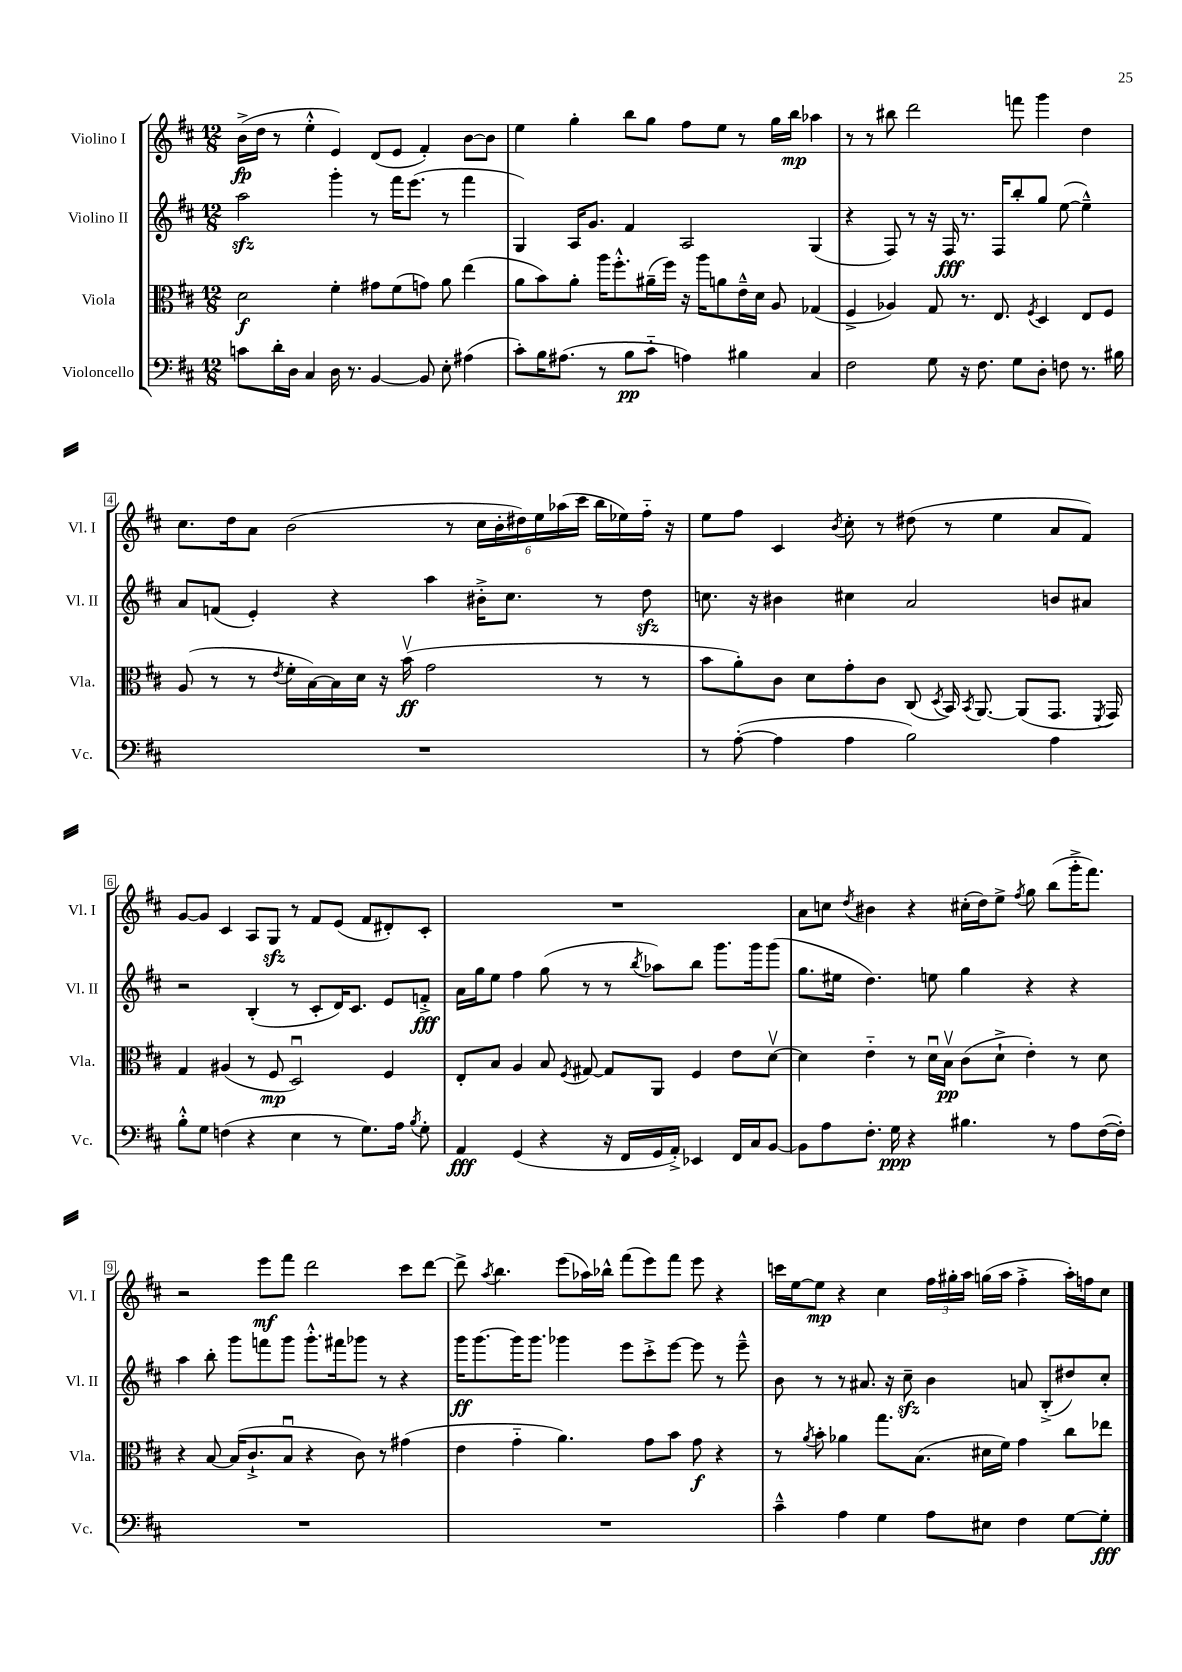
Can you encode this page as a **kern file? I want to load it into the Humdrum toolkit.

**kern	**kern	**kern	**kern
*staff4	*staff3	*staff2	*staff1
*clefF4	*clefC3	*clefG2	*clefG2
*k[f#c#]	*k[f#c#]	*k[f#c#]	*k[f#c#]
*M12/8	*M12/8	*M12/8	*M12/8
8c	2d	2aa	(16b^
.	.	.	16dd
16d'	.	.	8r
16D	.	.	.
4C#	.	.	4ee'^^
16D	4f#'	4ggg'	4e)
8.r	.	.	.
[4BB	8g#	8r	(8d
.	(8f#	16fff#	8e
.	.	(8.eee	.
8BB]	8g)	.	4f#')
8E'	8a	8r	.
(4A#	(4ee	4fff#	[8b
.	.	.	8b]
=	=	=	=
8c#')	8a	4G)	4ee
16B	8b)	.	.
(8.A#	.	.	.
.	8a'	16A	4gg'
.	.	8.g	.
8r	16aa	.	.
.	8.ff#'^^	.	.
8B	.	4f#	8bb
8c#'~	(16a#~	.	8gg
.	16ff#)	.	.
4A)	16r	2A	8ff#
.	16aa	.	.
.	8a	.	8ee
4B#	16e~^^	.	8r
.	16d	.	.
.	8A	.	16gg
.	.	.	16bb
4C#	(4G-	(4G	4aa-
=	=	=	=
2F#	4F#^	4r	8r
.	.	.	8r
.	4A-)	8F#)	8bb#
.	.	8r	2ddd
8G	8G	16r	.
.	.	16F#	.
16r	8.r	8.r	.
8.F#	.	.	.
.	8.E	16F#	.
8G	.	8bb'	8fff
.	8qF#	.	.
8D'	4D	8gg	4ggg
8F	.	([8ee	.
8.r	8E	4ee~^^])	4dd
.	8F#	.	.
16B#	.	.	.
=	=	=	=
1.r	(8A	8a	8.cc#
.	8r	(8f	.
.	.	.	16dd
.	8r	4e')	8a
.	8qe	.	.
.	16f#'	.	(2b
.	[16B)	.	.
.	16B]	4r	.
.	16d	.	.
.	16r	.	.
.	(16bv	.	.
.	2g	4aa	.
.	.	.	8r
.	.	16b#'^	24cc#
.	.	.	24b'
.	.	8.cc#	.
.	.	.	24dd#)
.	.	.	24ee
.	.	.	(24aa-
.	.	.	24ccc#
.	8r	8r	16bb
.	.	.	16ee-)
.	8r	8dd	16ff#'~
.	.	.	16r
=	=	=	=
8r	8b	8.cc	8ee
([8A'	8a')	.	8ff#
.	.	16r	.
4A]	8c#	4b#	4c#
.	8d	.	.
.	.	.	8qb
4A	8g'	4cc#	8cc#'
.	8c#	.	8r
2B)	(8C#	2a	(8dd#
.	8qD	.	.
.	16BB)	.	8r
.	8qBB	.	.
.	[8.AA	.	.
.	.	.	4ee
.	(8AA]	.	.
4A	8.GG	8b	8a
.	.	8a#	8f#)
.	8qFF#	.	.
.	16GG)	.	.
=	=	=	=
8B'^^	4G	2r	[8g
8G	.	.	8g]
(4F	(4A#	.	4c#
4r	8r	(4B'	8A
.	8F#	.	8G
4E	2Du)	8r	8r
.	.	8c#'	8f#
8r	.	16d)	(8e
.	.	8.c#	.
8.G)	.	.	8f#
.	4F#	8e	8d#')
16A	.	.	.
8qB	.	.	.
8G'	.	8f'^	8c#'
=	=	=	=
4AA	8E'	16a	1.r
.	.	16gg	.
.	8B	8ee	.
(4GG	4A	4ff#	.
4r	8B	(8gg	.
.	8qF#	.	.
.	[8G#	8r	.
16r	8G#]	8r	.
16FF#	.	.	.
.	.	8qbb	.
16GG	8AA	8aa-)	.
16AA'^)	.	.	.
4EE-	4F#	8bb	.
.	.	8.ggg	.
16FF#	8e	.	.
16C#	.	16ggg	.
[8BB	[8dv	(8ggg	.
=	=	=	=
8BB]	4d]	8.gg	8a
8A	.	.	8cc
.	.	16ee#	.
.	.	.	8qdd
8.F#'	4e'~	4.dd)	4b#
16G	.	.	.
4r	8r	.	4r
.	16du	8ee	.
.	16Bv	.	.
4.B#	(8c#	4gg	(16cc#'
.	.	.	16dd)
.	8d`^	.	8ee^
.	.	.	8qff#
.	4e')	4r	8gg
8r	.	.	(8bb
8A	8r	4r	16ggg'^
.	.	.	8.fff#)
([16F#	8d	.	.
16F#'])	.	.	.
=	=	=	=
1.r	4r	4aa	2r
.	[8B	8bb'	.
.	(16B]	8ggg	.
.	8.c#`^	.	.
.	.	8fff	8eee
.	8Bu	8ggg	8fff#
.	4r	8.ggg'^^	2ddd
.	.	16fff#	.
.	8c#)	8ggg-	.
.	8r	8r	.
.	(4g#	4r	8ccc#
.	.	.	[8ddd
=	=	=	=
1.r	4e	16ggg	8ddd^]
.	.	[8.ggg	.
.	.	.	8qaa
.	.	.	4.bb
.	4g'~	16ggg]	.
.	.	8.ggg	.
.	4.a)	4ggg-	(8eee
.	.	.	16aa-)
.	.	.	16bb-^^
.	.	8eee	(8fff#
.	8g	8ccc#'^	8eee)
.	8b	[8eee	8fff#
.	8g	8eee]	8eee
.	4r	8r	4r
.	.	8eee~^^	.
=	=	=	=
4c#~^^	8r	8b	16ccc
.	.	.	[16ee
.	8qa	.	.
.	8b'	8r	8ee]
4A	4a-	8r	4r
.	.	8.a#	.
4G	8.gg	.	4cc#
.	.	16r	.
.	.	8cc#~	.
.	(8.B	.	.
8A	.	4b	24ff#
.	.	.	24gg#'
.	.	.	24aa
8E#	16d#	.	(16gg
.	16f#)	.	16aa
4F#	4g	8a	4ff#'^
.	.	(8B'^	.
[8G	8cc#	8dd#)	16aa')
.	.	.	16ff
8G']	8ee-	8cc#'	8cc#
==	==	==	==
*-	*-	*-	*-
